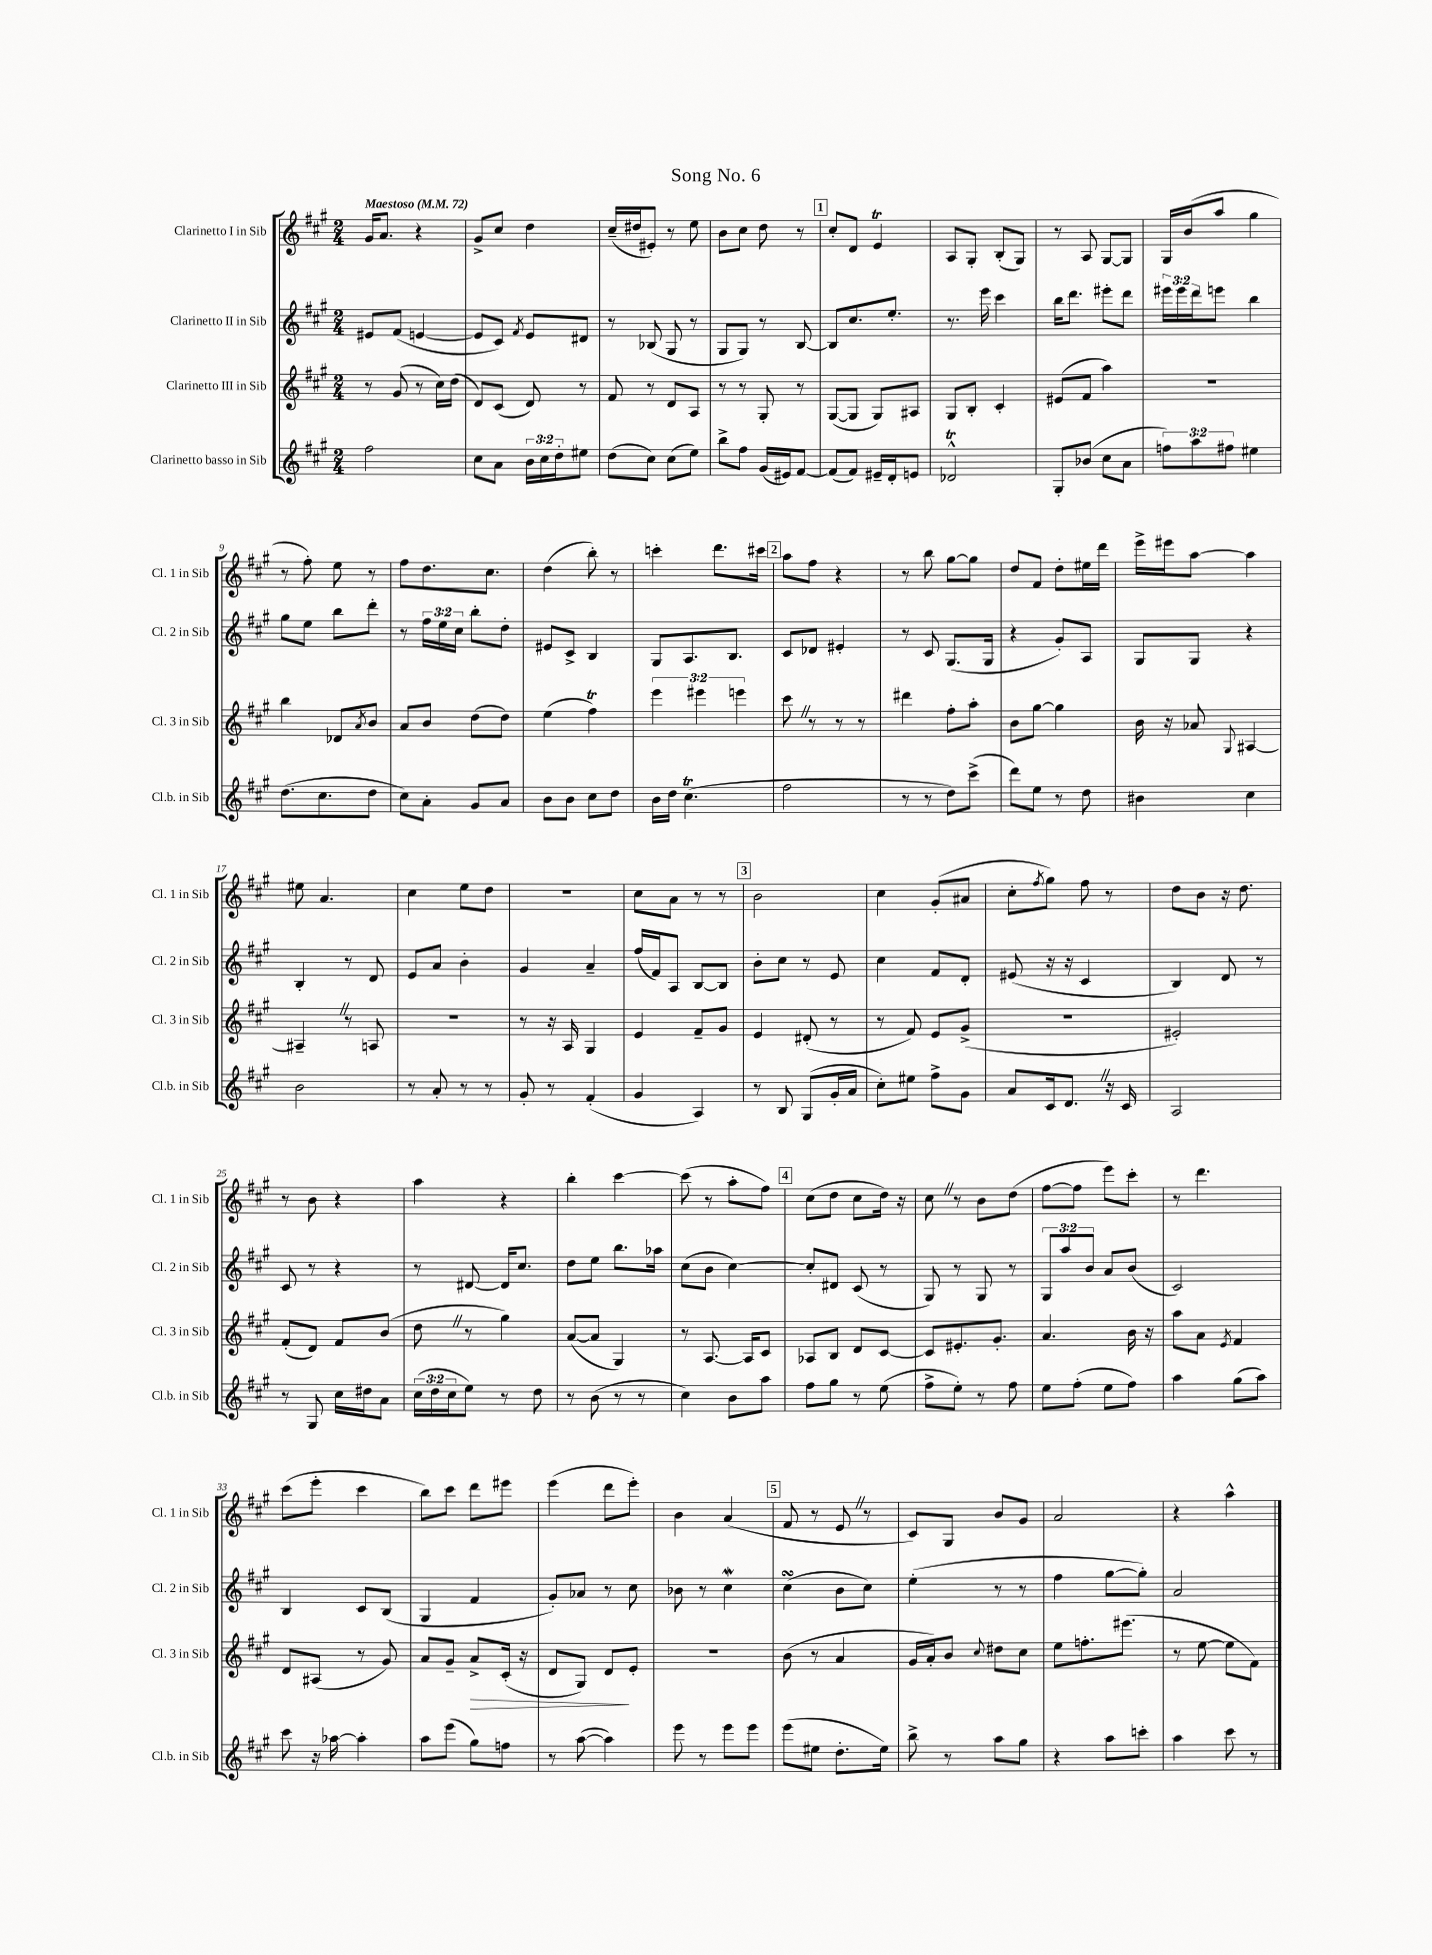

**kern	**kern	**dynam	**kern	**kern
*part4	*part3	*part3	*part2	*part1
*staff4	*staff3	*staff3	*staff2	*staff1
*I"Clarinetto basso in Sib	*I"Clarinetto III in Sib	*	*I"Clarinetto II in Sib	*I"Clarinetto I in Sib
*I'Cl.b. in Sib	*I'Cl. 3 in Sib	*	*I'Cl. 2 in Sib	*I'Cl. 1 in Sib
*clefG2	*clefG2	*	*clefG2	*clefG2
*k[f#c#g#]	*k[f#c#g#]	*	*k[f#c#g#]	*k[f#c#g#]
*M2/4	*M2/4	*	*M2/4	*M2/4
*MM72	*MM72	*	*MM72	*MM72
=1	=1	=1	=1	=1
!	!	!	!	!LO:TX:a:B:t=Maestoso
2ff#\	8r	.	8e#X/L	16g#/KL
.	.	.	.	8.a/J
.	(8g#/	.	(8f#/J	.
.	8r	.	[4en/	4r
.	16cc#\LL)	.	.	.
.	(16dd\JJ	.	.	.
=2	=2	=2	=2	=2
8cc#\L	8d/L)	.	8e/L]	8g#^/L
8a\J	(8c#/J	.	8c#/J)	8cc#/J
.	.	.	8qf#/	.
24b\LL	8d/)	.	8e/L	4dd\
24cc#\	.	.	.	.
24dd'\J	.	.	.	.
8ee#X\J	8r	.	8d#X/J	.
=3	=3	=3	=3	=3
(8dd\L	8f#/	.	8r	(16cc#~/LL
.	.	.	.	16dd#X/J
8cc#\J)	8r	.	(8B-X/	8e#X'/J)
(8cc#\L	8d/L	.	8G#/	8r
8ee\J)	8A/J	.	8r	8ee\
=4	=4	=4	=4	=4
8bb^\L	8r	.	8G#/L	8b\L
8ff#\J	8r	.	8G#/J)	8cc#\J
(16g#/LL	8G#'/	.	8r	8dd\
16e#X/J)	.	.	.	.
[8f#/J	8r	.	[8B/	8r
!!LO:REH:place=s1:t=1
=5	=5	=5	=5	=5
(8f#/L]	([8G#/L	.	8B/L]	8cc#'/L
8f#/J)	8G#/J]	.	8.cc#/	8d/J
16e#X~/LL	8G#/L)	.	.	4eT/
16d'/J	.	.	8.ee'/J	.
8en/J	8A#X/J	.	.	.
=6	=6	=6	=6	=6
2d-XT^^/	8G#/L	.	8.r	8A/L
.	8B'/J	.	.	8G#'/J
.	.	.	16eee\	.
.	4c#'/	.	4ccc#\	(8B'/L
.	.	.	.	8G#/J)
=7	=7	=7	=7	=7
8G#'/L	(8e#X/L	.	16bb\KL	8r
.	.	.	8.ddd\J	.
(8b-X/J	8f#/J	.	.	8A/
8cc#\L	4aa\)	.	8eee#X'\L	[8G#/L
8a\J	.	.	8ddd\J	8G#/J]
=8	=8	=8	=8	=8
12ffn\L)	2r	.	24eee#X\LL	16G#/LL
.	.	.	24eee#\	.
.	.	.	.	(16b/J
12aa\	.	.	24ddd\J	.
.	.	.	8eeen\J	8aa/J
12ff#X\J	.	.	.	.
4ee#X\	.	.	4bb\	4gg#\
!!LO:LB:g=z
=9	=9	=9	=9	=9
(8.dd\L	4bb\	.	8gg#\L	8r
.	.	.	8ee\J	8ff#'\)
8.cc#\	.	.	.	.
.	8d-X/L	.	8bb\L	8ee\
.	8qa/	.	.	.
8dd\J	8b/J	.	8ddd'\J	8r
=10	=10	=10	=10	=10
8cc#\L)	8a/L	.	8r	8ff#\L
8a'\J	8b/J	.	24ff#\LL	8.dd\
.	.	.	24ee\	.
.	.	.	24cc#\JJ	.
8g#/L	(8dd\L	.	8bb'\L	.
.	.	.	.	8.cc#\J
8a/J	8dd\J)	.	8dd'\J	.
=11	=11	=11	=11	=11
8b\L	(4ee\	.	8e#X/L	(4dd\
8b\J	.	.	8c#^/J	.
8cc#\L	4ff#T\)	.	4B/	8bb'\)
8dd\J	.	.	.	8r
=12	=12	=12	=12	=12
16b\LL	6eee\	.	8G#/L	4cccn'\
16dd\JJ	.	.	.	.
(4.cc#t\	.	.	8.A/	.
.	6eee#X\	.	.	.
.	.	.	.	8.ddd\L
.	.	.	8.B/J	.
.	6eeen\	.	.	.
.	.	.	.	16ccc#X\Jk
!!LO:REH:place=s1:t=2
=13	=13	=13	=13	=13
2ff#\	8ccc#Z\	.	8c#/L	8aa\L
.	8r	.	8d-X/J	8ff#\J
.	8r	.	4e#X'/	4r
.	8r	.	.	.
=14	=14	=14	=14	=14
8r	4ddd#X\	.	8r	8r
8r	.	.	8c#/	8bb\
8dd\L)	8ff#'\L	.	(8.G#/L	[8gg#\L
(8ccc#^\J	8aa'\J	.	.	8gg#\J]
.	.	.	16G#/Jk	.
=15	=15	=15	=15	=15
8ddd\L)	8b\L	.	4r	8dd/L
8ee\J	[8gg#\J	.	.	8f#/J
8r	4gg#\]	.	8g#'/L)	8dd'\L
8dd\	.	.	8A/J	16ee#X\L
.	.	.	.	16ddd\JJ
=16	=16	=16	=16	=16
4b#X\	16b\	.	8G#/L	16eee^\LL
.	16r	.	.	16eee#X\J
.	8a-X/	.	8G#/J	[8aa\J
.	8qqG#/	.	.	.
4cc#\	[4A#X/	.	4r	4aa\]
!!LO:LB:g=z
=17	=17	=17	=17	=17
2b\	4A#X~Z/]	.	4B'/	8ee#X\
.	.	.	.	4.a/
.	8r	.	8r	.
.	8An/	.	8d/	.
=18	=18	=18	=18	=18
8r	2r	.	8e/L	4cc#\
8a'/	.	.	8a/J	.
8r	.	.	4b'\	8ee\L
8r	.	.	.	8dd\J
=19	=19	=19	=19	=19
8g#'/	8r	.	4g#/	2r
8r	16r	.	.	.
.	16A/	.	.	.
(4f#'/	4G#/	.	4a~/	.
=20	=20	=20	=20	=20
4g#/	4e/	.	(16ff#/LL	8cc#\L
.	.	.	16f#/J)	.
.	.	.	8A/J	8a\J
4A/)	8f#~/L	.	[8B/L	8r
.	8g#/J	.	8B/J]	8r
!!LO:REH:place=s1:t=3
=21	=21	=21	=21	=21
8r	4e/	.	8b'\L	2b\
8B/	.	.	8cc#\J	.
(8G#/L	(8d#X'/	.	8r	.
16g#'/L	8r	.	8e/	.
16a/JJ	.	.	.	.
=22	=22	=22	=22	=22
8cc#'\L)	8r	.	4cc#\	4cc#\
8ee#X\J	8f#/)	.	.	.
8ff#^\L	8e/L	.	8f#/L	(8g#'/L
8g#\J	(8g#^/J	.	8d'/J	8a#X/J
=23	=23	=23	=23	=23
8a/L	2r	.	(8e#X/	8cc#'\L
.	.	.	.	8qff#/
16c#/k	.	.	16r	8gg#\J)
8.dZ/J	.	.	16r	.
.	.	.	4c#/	8ff#\
16r	.	.	.	8r
16c#/	.	.	.	.
=24	=24	=24	=24	=24
2A/	2e#X'/)	.	4B/)	8dd\L
.	.	.	.	8b\J
.	.	.	8d/	16r
.	.	.	.	8.dd\
.	.	.	8r	.
!!LO:LB:g=z
=25	=25	=25	=25	=25
8r	(8f#'/L	.	8c#/	8r
8G#/	8d/J)	.	8r	8b\
16cc#\LL	8f#/L	.	4r	4r
16dd#X\J	.	.	.	.
8a\J	(8b/J	.	.	.
=26	=26	=26	=26	=26
(24cc#\LL	8ddZ\	.	8r	4aa\
24dd\	.	.	.	.
24cc#\J	.	.	.	.
8ee\J)	8r	.	[8d#X/	.
8r	4gg#\)	.	16d#/KL]	4r
.	.	.	8.cc#/J	.
8dd\	.	.	.	.
=27	=27	=27	=27	=27
8r	([8a/L	.	8dd\L	4bb'\
(8b\	8a/J]	.	8ee\J	.
8r	4G#/)	.	8.bb\L	[4ccc#\
8r	.	.	.	.
.	.	.	16aa-X\Jk	.
=28	=28	=28	=28	=28
4cc#\)	8r	.	(8cc#\L	(8ccc#\]
.	[8.A/	.	8b\J	8r
8b\L	.	.	[4cc#\)	8aa'\L
.	16A/KL]	.	.	.
8aa\J	8c#/J	.	.	8ff#\J)
!!LO:REH:place=s1:t=4
=29	=29	=29	=29	=29
8ff#\L	8A-X/L	.	8cc#'/L]	(8cc#\L
8gg#\J	8B/J	.	8d#X/J	8dd\J
8r	8d/L	.	(8c#/	8cc#\L
(8ee\	[8c#/J	.	8r	16dd\Jk)
.	.	.	.	16r
=30	=30	=30	=30	=30
8ff#^\L	8c#/L]	.	8G#/)	8cc#Z\
8ee'\J)	8.e#X'/	.	8r	8r
8r	.	.	8G#/	8b\L
.	8.g#'/J	.	.	.
8ff#\	.	.	8r	(8dd\J
=31	=31	=31	=31	=31
8ee\L	4.a/	.	12G#/L	[8ff#\L
.	.	.	12aa/	.
(8ff#'\J	.	.	.	8ff#\J]
.	.	.	12b/J	.
8ee\L	.	.	8a/L	8eee\L)
8ff#\J)	16b\	.	(8b/J	8ccc#'\J
.	16r	.	.	.
=32	=32	=32	=32	=32
4aa\	8aa\L	.	2c#/)	8r
.	8a\J	.	.	4.ddd\
.	8qe/	.	.	.
(8gg#\L	4f#/	.	.	.
8aa\J)	.	.	.	.
!!LO:LB:g=z
=33	=33	=33	=33	=33
8ccc#\	8d/L	.	4B/	(8ccc#\L
16r	(8A#X/J	.	.	8eee'\J
[16aa-X\	.	.	.	.
4aa-'\]	8r	.	8c#/L	4ccc#\
.	8g#/)	.	(8B/J	.
=34	=34	=34	=34	=34
8aa\L	8a/L	.	4G#/	8bb\L)
(8eee\J	8g#~/J	.	.	8ccc#\J
!	!	!LO:HP:b	!	!
8gg#\L)	8a^/L	>	4f#/	8ddd\L
8ffn\J	(16c#'/Jk	.	.	8eee#X\J
.	16r	.	.	.
=35	=35	=35	=35	=35
8r	8d/L	.	8g#'/L)	(4eee\
([8aa\	8G#/J)	.	8a-X/J	.
4aa\])	8d/L	.	8r	8ddd\L
.	8e'/J	]	8cc#\	8eee'\J)
=36	=36	=36	=36	=36
8eee\	2r	.	8b-X\	4b\
8r	.	.	8r	.
8eee\L	.	.	4cc#W\	(4a/
8eee\J	.	.	.	.
!!LO:REH:place=s1:t=5
=37	=37	=37	=37	=37
(8eee\L	(8b\	.	(4cc#sSsS\	8f#/
8ee#X\J	8r	.	.	8r
8.dd'\L	4a/	.	8b\L	8eZ/
.	.	.	8cc#\J)	8r
16ee#\Jk)	.	.	.	.
=38	=38	=38	=38	=38
8bb^\	16g#/LL	.	(4ee'\	8c#/L)
.	16a'/J)	.	.	.
8r	8b/J	.	.	8G#/J
.	8qqcc#/	.	.	.
8aa\L	8dd#X\L	.	8r	8b/L
8gg#\J	8cc#\J	.	8r	8g#/J
=39	=39	=39	=39	=39
4r	8ee\L	.	4ff#\	2a/
.	8.ffn'\	.	.	.
8aa\L	.	.	[8gg#\L	.
.	(8.eee#X\J	.	.	.
8cccn'\J	.	.	8gg#'\J])	.
=40	=40	=40	=40	=40
4aa\	8r	.	2a/	4r
.	[8ee\	.	.	.
8ccc#\	8ee\L]	.	.	4aa^^\
8r	8f#\J)	.	.	.
==	==	==	==	==
*-	*-	*-	*-	*-
